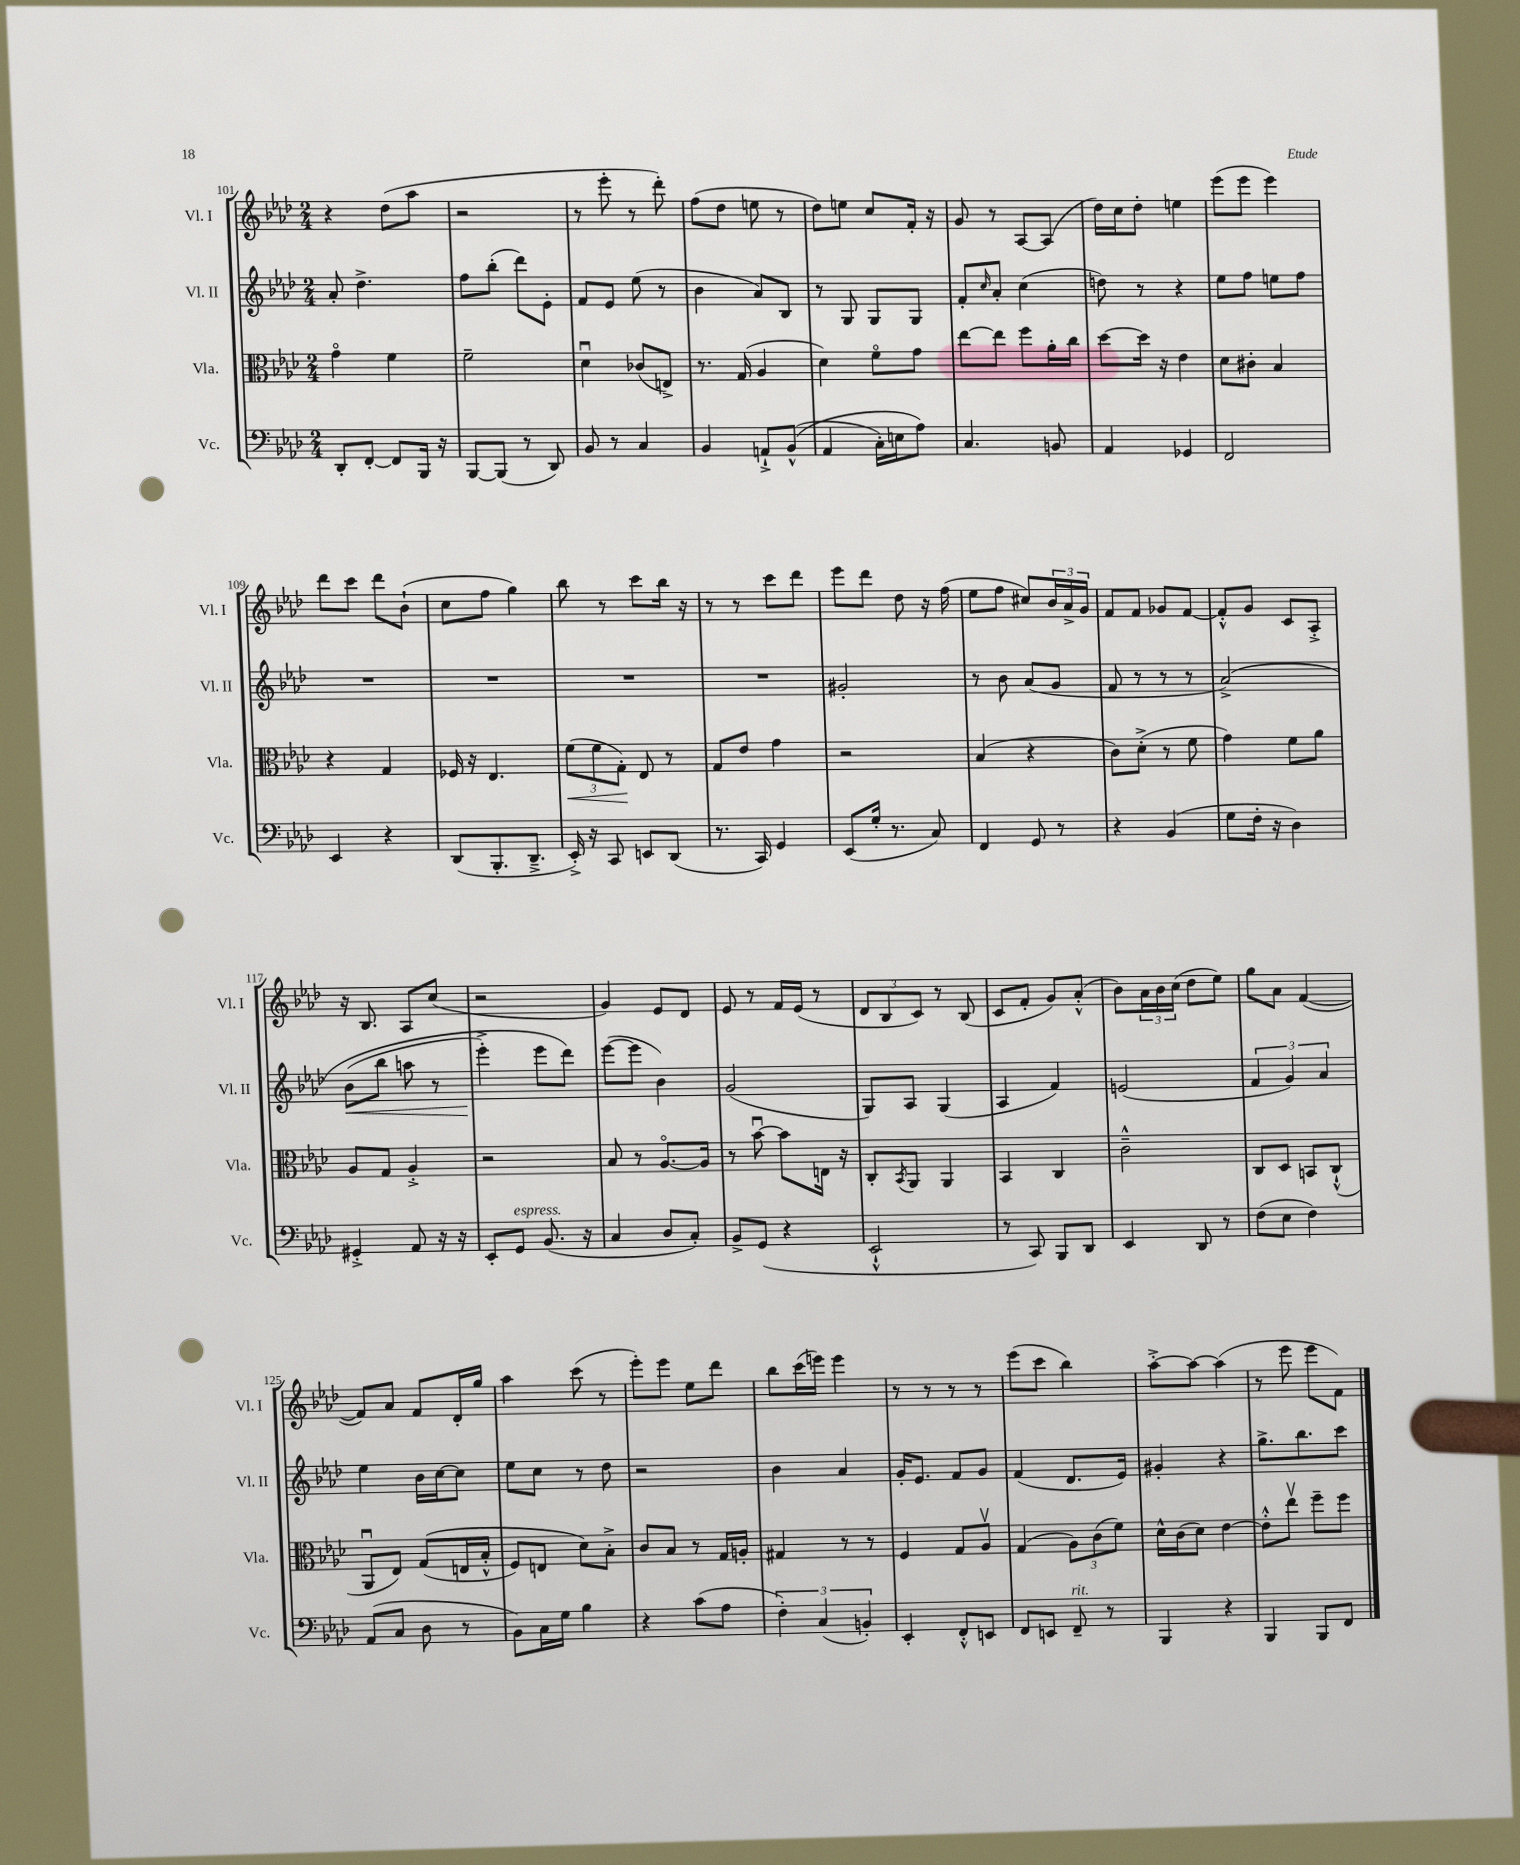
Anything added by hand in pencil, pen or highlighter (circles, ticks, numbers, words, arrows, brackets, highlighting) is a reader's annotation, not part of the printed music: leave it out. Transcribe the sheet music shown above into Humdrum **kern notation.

**kern	**kern	**dynam	**kern	**dynam	**kern
*part4	*part3	*part3	*part2	*part2	*part1
*staff4	*staff3	*staff3	*staff2	*staff2	*staff1
*I"Vc.	*I"Vla.	*	*I"Vl. II	*	*I"Vl. I
*I'Vc.	*I'Vla.	*	*I'Vl. II	*	*I'Vl. I
*clefF4	*clefC3	*	*clefG2	*	*clefG2
*k[b-e-a-d-]	*k[b-e-a-d-]	*	*k[b-e-a-d-]	*	*k[b-e-a-d-]
*M2/4	*M2/4	*	*M2/4	*	*M2/4
=101	=101	=101	=101	=101	=101
8DD-'/L	4g\	.	8a-'/	.	4r
[8FF'/J	.	.	4.dd-^\	.	.
8FF/L]	4f\	.	.	.	(8dd-\L
16BBB-/Jk	.	.	.	.	8aa-\J
16r	.	.	.	.	.
=102	=102	=102	=102	=102	=102
[8BBB-/L	2f~\	.	8ff\L	.	2r
(8BBB-/J]	.	.	(8bb-'\J	.	.
8r	.	.	8ddd-\L)	.	.
8DD-/)	.	.	8e-'\J	.	.
=103	=103	=103	=103	=103	=103
8BB-/	4d-u\	.	8f/L	.	8r
8r	.	.	8e-/J	.	8eee-'\
4C/	(8c-X/L	.	(8ee-\	.	8r
.	8En^/J)	.	8r	.	8ddd-'\)
=104	=104	=104	=104	=104	=104
4BB-/	8.r	.	4b-\	.	(8ff\L
.	.	.	.	.	8dd-\J
.	(16G/	.	.	.	.
8AAn`^/L	4A-/	.	8a-/L)	.	8een\
((8BB-^^/J	.	.	8B-/J	.	8r
=105	=105	=105	=105	=105	=105
4AA-/	4d-\)	.	8r	.	8dd-\L)
.	.	.	8G/	.	8een\J
16C'\LL)	8f\L	.	8G/L	.	8cc/L
16En\J	.	.	.	.	.
8A-\J)	8g\J	.	8G/J	.	16f'/Jk
.	.	.	.	.	16r
=106	=106	=106	=106	=106	=106
4.C/	[8ee-\L	.	8f'/L	.	8g/
.	.	.	16qqcc/	.	.
.	8ee-\J]	.	8a-'/J	.	8r
.	8ff\L	.	(4cc\	.	[8A-/L
8BBn/	16a-'\L	.	.	.	(8A-/J]
.	16cc\JJ	.	.	.	.
=107	=107	=107	=107	=107	=107
4AA-/	[8dd-\L	.	8ddn\)	.	16dd-\LL)
.	.	.	.	.	16cc\J
.	16dd-\Jk]	.	8r	.	8dd-'\J
.	16r	.	.	.	.
4GG-X/	4e-\	.	4r	.	4een\
=108	=108	=108	=108	=108	=108
2FF/	8d-\L	.	8ee-\L	.	(8eee-\L
.	8c#X'\J	.	8ff\J	.	8eee-\J
.	4B-/	.	8een\L	.	4eee-\)
.	.	.	8ff\J	.	.
!!LO:LB:g=z
=109	=109	=109	=109	=109	=109
4EE-/	4r	.	2r	.	8ddd-\L
.	.	.	.	.	8ccc\J
4r	4G/	.	.	.	8ddd-\L
.	.	.	.	.	(8b-`\J
=110	=110	=110	=110	=110	=110
(8DD-/L	16F-X/	.	2r	.	8cc\L
.	16r	.	.	.	.
8.BBB-'/	4.E-/	.	.	.	8ff\J
.	.	.	.	.	4gg\)
8.DD-~^/J	.	.	.	.	.
=111	=111	=111	=111	=111	=111
!	!	!LO:HP:b	!	!	!
16EE-'^/)	(12f\L	<	2r	.	8bb-\
16r	.	.	.	.	.
.	12f\	.	.	.	.
8CC/	.	.	.	.	8r
.	12G'\J)	.	.	.	.
8EEn/L	8E-/	[	.	.	8ccc\L
(8DD-/J	8r	.	.	.	16bb-\Jk
.	.	.	.	.	16r
=112	=112	=112	=112	=112	=112
8.r	8G/L	.	2r	.	8r
.	8e-/J	.	.	.	8r
16CC/)	.	.	.	.	.
4GG/	4g\	.	.	.	8ccc\L
.	.	.	.	.	8ddd-\J
=113	=113	=113	=113	=113	=113
(8EE-/L	2r	.	2g#X'/	.	8eee-\L
16G'/Jk	.	.	.	.	8ddd-\J
8.r	.	.	.	.	.
.	.	.	.	.	8dd-\
8C/)	.	.	.	.	16r
.	.	.	.	.	(16ff\
=114	=114	=114	=114	=114	=114
4FF/	(4B-/	.	8r	.	8ee-\L
.	.	.	8b-\	.	8ff\J
8GG/	4r	.	(8a-/L	.	8cc#X/L)
8r	.	.	8g/J	.	24b-/L
.	.	.	.	.	24a-^/
.	.	.	.	.	24g/JJ
=115	=115	=115	=115	=115	=115
4r	8c\L)	.	8f/	.	8f/L
.	(8d-'^\J	.	8r	.	8f/J
(4BB-/	8r	.	8r	.	8g-X/L
.	8f\	.	8r	.	[8f/J
=116	=116	=116	=116	=116	=116
8G\L	4g\)	.	(2a-^/)	.	8f'^^/L]
16F'\Jk	.	.	.	.	8g/J
16r	.	.	.	.	.
4D-\)	8f\L	.	.	.	8c/L
.	8a-\J	.	.	.	8A-'^/J
!!LO:LB:g=z
=117	=117	=117	=117	=117	=117
!	!	!	!	!LO:HP:b	!
4GG#X'^/	8A-/L	.	(8b-\L	<	16r
.	.	.	.	.	8.B-/
.	8G/J	.	8bb-\J	.	.
8AA-/	4A-'^/	.	8aan\	.	8A-/L
16r	.	.	8r	.	(8cc/J
16r	.	.	.	.	.
=118	=118	=118	=118	=118	=118
8EE-'/L	2r	.	4eee-'^\)	.	2r
!LO:TX:a:i:t=espress.	!	!	!	!	!
8GG/J	.	.	.	.	.
(8.BB-/	.	.	8eee-\L	[	.
.	.	.	8ddd-\J)	.	.
16r	.	.	.	.	.
=119	=119	=119	=119	=119	=119
4C/	8B-/	.	([8eee-\L	.	4g/)
.	8r	.	8eee-\J]	.	.
8D-/L	[8.A-/L	.	4b-\)	.	8e-/L
8C'/J)	.	.	.	.	8d-/J
.	16A-/Jk]	.	.	.	.
=120	=120	=120	=120	=120	=120
8BB-^/L	8r	.	(2g/	.	8e-/
(8GG/J	[8b-u\	.	.	.	8r
4r	8b-\L]	.	.	.	16f/LL
.	.	.	.	.	(16e-/JJ
.	16En\Jk	.	.	.	8r
.	16r	.	.	.	.
=121	=121	=121	=121	=121	=121
2EE-`^^/	8C'/L	.	8G/L)	.	12d-/L
.	.	.	.	.	12B-/
.	8qBB-/	.	.	.	.
.	8AA-/J	.	8A-/J	.	.
.	.	.	.	.	12c/J)
.	4AA-/	.	(4G/	.	8r
.	.	.	.	.	(8B-/
=122	=122	=122	=122	=122	=122
8r	4BB-/	.	4A-/	.	8c/L
8CC/)	.	.	.	.	8f'/J
8BBB-/L	4C/	.	4f/)	.	8g/L)
8DD-/J	.	.	.	.	(8a-'^^/J
=123	=123	=123	=123	=123	=123
4EE-/	2c~^^\	.	(2en/	.	8b-\L)
.	.	.	.	.	24a-\L
.	.	.	.	.	24b-\
.	.	.	.	.	(24cc\JJ
8DD-/	.	.	.	.	8dd-\L
8r	.	.	.	.	8ee-\J)
=124	=124	=124	=124	=124	=124
(8F\L	8C/L	.	6f/	.	8gg\L
8E-\J	8D-/J	.	.	.	8a-\J
.	.	.	6g/)	.	.
4F\)	8BBn/L	.	.	.	([4f/
.	.	.	6a-/	.	.
.	(8C`^^/J	.	.	.	.
!!LO:LB:g=z
=125	=125	=125	=125	=125	=125
(8AA-/L	8AA-u/L	.	4ee-\	.	8f/L])
8C/J	8E-/J)	.	.	.	8a-/J
8D-\	((8G/L	.	16b-\LL	.	8f/L
.	.	.	[16cc\J	.	.
8r	16En/L	.	8cc\J]	.	16d-'/L
.	16B-'^^/JJ	.	.	.	16gg/JJ
=126	=126	=126	=126	=126	=126
8BB-\L)	8F/L)	.	8ee-\L	.	4aa-\
16C\L	8En/J	.	8cc\J	.	.
16G\JJ	.	.	.	.	.
4B-\	8d-\L)	.	8r	.	(8ccc\
.	8B-'^\J	.	8dd-\	.	8r
=127	=127	=127	=127	=127	=127
4r	8c/L	.	2r	.	8eee-'\L)
.	8B-/J	.	.	.	8eee-\J
(8c\L	8r	.	.	.	8ee-\L
8A-\J	16G/LL	.	.	.	8ddd-\J
.	16An'/JJ	.	.	.	.
=128	=128	=128	=128	=128	=128
6F'\)	4G#X/	.	4b-\	.	8bb-\L
.	.	.	.	.	(16ccc\L
(6C/	.	.	.	.	.
.	.	.	.	.	16eeen\JJ)
.	8r	.	4a-/	.	4eee\
6BBn'/)	.	.	.	.	.
.	8r	.	.	.	.
=129	=129	=129	=129	=129	=129
4EE-'/	4F/	.	16g'/KL	.	8r
.	.	.	8.e-/J	.	.
.	.	.	.	.	8r
8FF'^^/L	8G/L	.	8f/L	.	8r
8EEn/J	8A-v/J	.	8g/J	.	8r
=130	=130	=130	=130	=130	=130
8FF/L	(4G/	.	(4f/	.	(8eee-\L
8EEn/J	.	.	.	.	8ccc\J
!LO:TX:a:i:t=rit.	!	!	!	!	!
8FF~/	12A-\L)	.	8.d-/L	.	4bb-\)
.	(12c\	.	.	.	.
8r	.	.	.	.	.
.	12f\J)	.	.	.	.
.	.	.	16e-/Jk)	.	.
=131	=131	=131	=131	=131	=131
4BBB-/	16d-^^\LL	.	4g#X'/	.	[8aa-'^\L
.	(16c\J	.	.	.	.
.	8d-\J)	.	.	.	8aa-\J_
4r	[4e-\	.	4r	.	(4aa-\]
=132	=132	=132	=132	=132	=132
4BBB-/	8e-'^^\L]	.	8.gg^\L	.	8r
.	8ee-v\J	.	.	.	8eee-\
.	.	.	8.bb-\	.	.
8BBB-/L	8ff~\L	.	.	.	8eee-\L
8FF/J	8ff\J	.	8ccc\J	.	8f\J)
==	==	==	==	==	==
*-	*-	*-	*-	*-	*-
